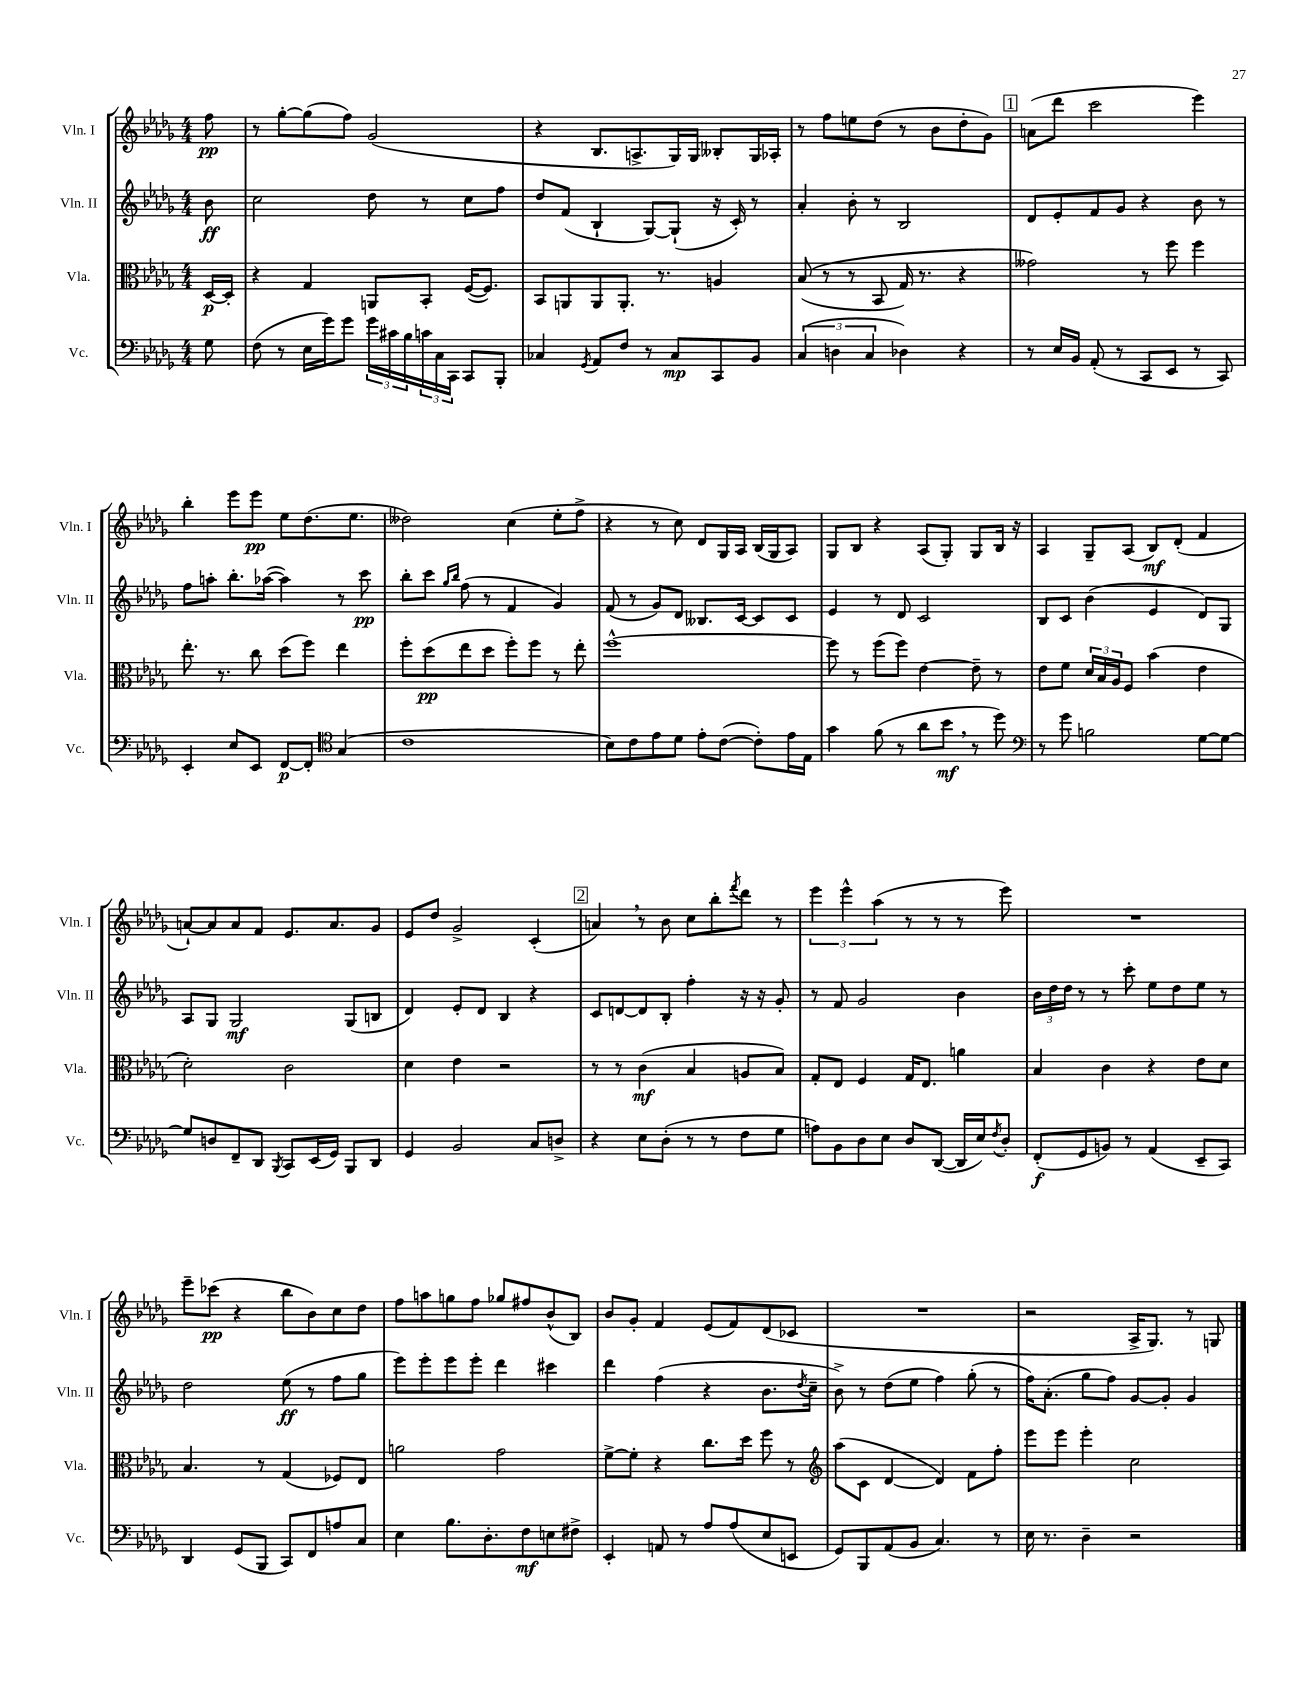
<<
\new StaffGroup <<
\new Staff = "s0" \with { instrumentName = "Vln. I" shortInstrumentName = "Vln. I" } {
    \clef treble \key des \major \numericTimeSignature \time 4/4 \partial 8
    f''8\pp |
    r8 ges''8~-. ges''8( f''8) ges'2( |
    r4 bes8. a8.-> ges16) ges16 beses8-. ges16 aes16-. |
    r8 f''8 e''8 des''8( r8 bes'8 des''8-. ges'8) |
    \mark \markup { \box "1" } a'8( des'''8 c'''2 ees'''4) |
    bes''4-. ees'''8 ees'''8\pp ees''8 des''8.( ees''8. |
    deses''2) c''4( ees''8-. f''8-> |
    r4 r8 c''8) des'8 ges16 aes16 bes16( ges16 aes8) |
    ges8 bes8 r4 aes8( ges8-.) ges8 bes16 r16 |
    aes4 ges8-- aes8( bes8\mf) des'8-.( f'4 |
    a'8~-!) a'8 a'8 f'8 ees'8. a'8. ges'8 |
    ees'8 des''8 ges'2-> c'4-.( |
    \mark \markup { \box "2" } a'4) \breathe r8 bes'8 c''8 bes''8-. \acciaccatura { f'''8 } des'''8 r8 |
    \tuplet 3/2 { ees'''4 ees'''4-^ aes''4( } r8 r8 r8 ees'''8) |
    R1 |
    ees'''8-- ces'''8\pp( r4 bes''8 bes'8) c''8 des''8 |
    f''8 a''8 g''8 f''8 ges''8 fis''8 bes'8-^( bes8) |
    bes'8 ges'8-. f'4 ees'8( f'8) des'8( ces'8 |
    R1 |
    r2 aes16-> ges8.) r8 g8 \bar "|." |
}
\new Staff = "s1" \with { instrumentName = "Vln. II" shortInstrumentName = "Vln. II" } {
    \clef treble \key des \major \numericTimeSignature \time 4/4 \partial 8
    bes'8\ff |
    c''2 des''8 r8 c''8 f''8 |
    des''8 f'8( bes4-! ges8~) ges8-!( r16 c'16-.) r8 |
    aes'4-. bes'8-. r8 bes2 |
    \mark \markup { \box "1" } des'8 ees'8-. f'8 ges'8 r4 bes'8 r8 |
    f''8 a''8-. bes''8.-. aes''16~( aes''4) r8 c'''8\pp |
    bes''8-. c'''8 \grace { ges''16 bes''16 } f''8( r8 f'4 ges'4) |
    f'8( r8 ges'8) des'8 beses8. c'16~ c'8 c'8 |
    ees'4 r8 des'8 c'2 |
    bes8 c'8 bes'4( ees'4 des'8) ges8 |
    aes8 ges8 ges2\mf ges8( b8 |
    des'4) ees'8-. des'8 bes4 r4 |
    \mark \markup { \box "2" } c'8 d'8~ d'8 bes8-. f''4-. r16 r16 ges'8-. |
    r8 f'8 ges'2 bes'4 |
    \tuplet 3/2 { bes'16 des''16 des''16 } r8 r8 c'''8-. ees''8 des''8 ees''8 r8 |
    des''2 ees''8\ff( r8 f''8 ges''8 |
    ees'''8) ees'''8-. ees'''8 ees'''8-. des'''4 cis'''4 |
    des'''4 f''4( r4 bes'8. \acciaccatura { des''8 } c''16-- |
    bes'8->) r8 des''8( ees''8 f''4) ges''8-.( r8 |
    f''16) aes'8.-.( ges''8 f''8) ges'8~ ges'8-. ges'4 \bar "|." |
}
\new Staff = "s2" \with { instrumentName = "Vla." shortInstrumentName = "Vla." } {
    \clef alto \key des \major \numericTimeSignature \time 4/4 \partial 8
    des16~\p des16-. |
    r4 ges4 a,8 bes,8-. f16~( f8.) |
    bes,8 a,8 a,8 a,8.-. r8. a4 |
    bes8(\( r8 r8 bes,8 ges16) r8. r4 |
    \mark \markup { \box "1" } geses'2\) r8 f''8 f''4 |
    ees''8.-. r8. c''8 des''8( f''8) ees''4 |
    f''8-. des''8\pp( ees''8 des''8 f''8-.) f''8 r8 ees''8-. |
    f''1~-^ |
    f''8 r8 f''8( f''8) ees'4~ ees'8-- r8 |
    ees'8 f'8 \tuplet 3/2 { des'16 bes16 aes16 } f8 bes'4( ees'4 |
    des'2-.) c'2 |
    des'4 ees'4 r2 |
    \mark \markup { \box "2" } r8 r8 c'4\mf( bes4 a8 bes8) |
    ges8-. ees8 f4 ges16 ees8. a'4 |
    bes4 c'4 r4 ees'8 des'8 |
    bes4. r8 ges4( fes8) ees8 |
    a'2 ges'2 |
    f'8~-> f'8-. r4 c''8. des''16 f''8 r8 |
    \clef treble aes''8( c'8 des'4~ des'4) f'8 f''8-. |
    ees'''8 ees'''8 ees'''4-. c''2 \bar "|." |
}
\new Staff = "s3" \with { instrumentName = "Vc." shortInstrumentName = "Vc." } {
    \clef bass \key des \major \numericTimeSignature \time 4/4 \partial 8
    ges8 |
    f8( r8 ees16 ges'16) ges'8 \tuplet 3/2 { ges'16 cis'16 bes16 } \tuplet 3/2 { c'16 c16 c,16 } c,8 bes,,8-. |
    ces4 \acciaccatura { ges,8 } aes,8 f8 r8 ces8\mp c,8 bes,8 |
    \tuplet 3/2 { c4( d4 c4 } des4) r4 |
    \mark \markup { \box "1" } r8 ees16 bes,16 aes,8-.( r8 c,8 ees,8 r8 c,8) |
    ees,4-. ees8 ees,8 f,8~\p f,8-. \clef tenor ges4( |
    c'1 |
    bes8) c'8 ees'8 des'8 ees'8-. c'8~( c'8-.) ees'16 ees16 |
    ges'4 f'8( r8 aes'8 bes'8\mf \breathe r8 des''8) |
    \clef bass r8 ges'8 b2 ges8~ ges8~ |
    ges8 d8 f,8-- des,8 \acciaccatura { bes,,8 } c,8 ees,16( ges,16) bes,,8 des,8 |
    ges,4 bes,2 c8 d8-> |
    \mark \markup { \box "2" } r4 ees8 des8-.( r8 r8 f8 ges8 |
    a8) bes,8 des8 ees8 des8 des,8~( des,16 ees16) \acciaccatura { f8 } des8-. |
    f,8-.\f( ges,8 b,8) r8 aes,4( ees,8-- c,8) |
    des,4 ges,8( bes,,8 c,8) f,8 a8 c8 |
    ees4 bes8. des8.-. f8\mf e8 fis8-> |
    ees,4-. a,8 r8 aes8 aes8( ees8 e,8 |
    ges,8) bes,,8 aes,8( bes,8 c4.) r8 |
    ees16 r8. des4-- r2 \bar "|." |
}
>>
>>
\layout { \context { \Score \remove "Bar_number_engraver" } }
